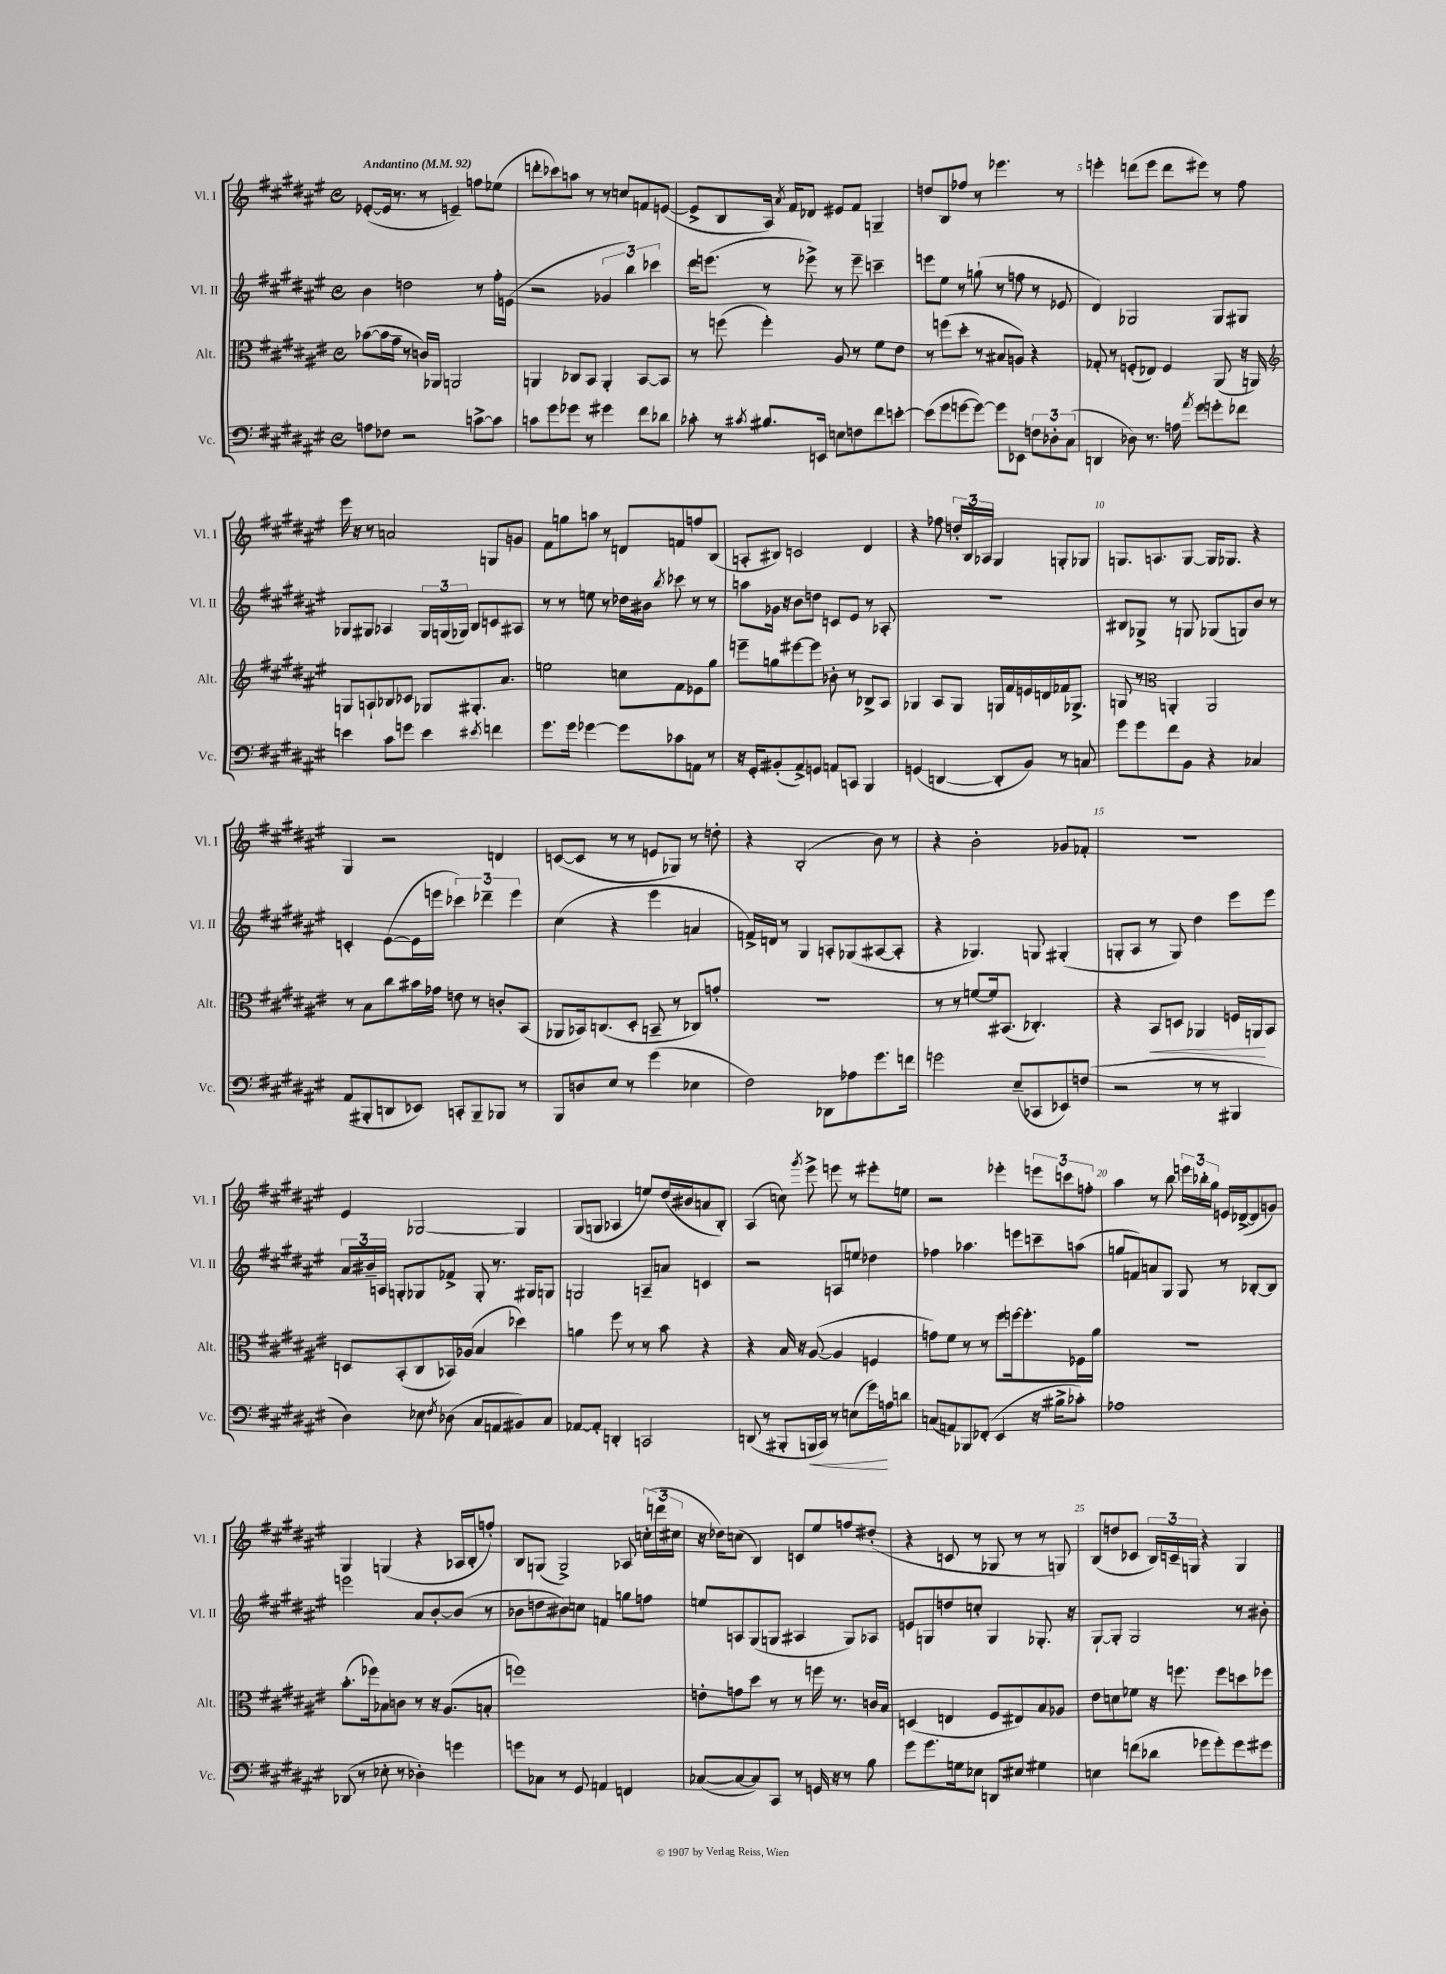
<<
\new StaffGroup <<
\new Staff = "s0" \with { instrumentName = "Vl. I" shortInstrumentName = "Vl. I" } {
    \clef treble \key fis \major \defaultTimeSignature \time 4/4 \tempo "Andantino" 4 = 92
    \autoBeamOff ees'8[~-.( ees'16] r8. r8 e'4--) f''8[ ees''8]( |
    d'''8[-. ces'''8) a''8] r8 r8 c''8[ f'8 e'8]~( |
    e'8[-> b8 ais16]) \acciaccatura { ais'8 } fis'16[ des'8] eis'8[ fis'8] g4-- |
    d''8[ b8 fes''8] r8 ees'''4. r8 |
    e'''4-. d'''8[( e'''8] d'''8[ eis'''8]) r8 fis''8 |
    eis'''16 r16 r8 a'2 g8[ g'8] |
    fis'8[ g''8 a''8] r8 d'8[ f'8 f''8 b8]( |
    a8[-. bis8]) c'2 dis'4 |
    r4 fes''8 \tuplet 3/2 { d''16[-. b16 aes16] } gis4 g8[-. ges8] |
    g8.[ a8. g8]~ g16[ ges8.] r4 |
    gis4 r2 d'4 |
    c'8[~( c'8] r8 r8 e'8[ ges8]) r8 d''8-. |
    r4 b2-.( b'8) r8 |
    r4 b'2-. ges'8[ fes'8]-. |
    R1 |
    eis'4 ges2~ ges4 |
    gis8[( g8] aes4 e''8[) dis''16( bis'16 a'8 b8]-.) |
    ais4( c''8) \acciaccatura { gis'''8 } eis'''8-> e'''8 r8 eis'''8[-. e''8] |
    r2 ees'''4-. \tuplet 3/2 { e'''8[ c'''8 f''8]-. } |
    ais''4 r8 b''8 \tuplet 3/2 { e'''16[ bes''16-. gis''16] } e'16[ des'16~->( des'8 g'8]) |
    gis4 g4( r4 aes16[ b16-. f''8]-.) |
    b8[ g8]( g2->) aes8 \tuplet 3/2 { c''16[-.( d'''16 cis''16] } |
    r16 des''16[) c''8]( b4) c'8[ eis''8 f''8 dis''8]-.( |
    r4 c'8 r8 ges8 r8 r8 g8) |
    b8[( d''8 ces'8] \tuplet 3/2 { b16[) c'16-- g16] } r4 g4 \bar "|." |
}
\new Staff = "s1" \with { instrumentName = "Vl. II" shortInstrumentName = "Vl. II" } {
    \clef treble \key fis \major \defaultTimeSignature \time 4/4
    \autoBeamOff b'4 d''2 r8 fis''16[-. e'16]( |
    r2 \tuplet 3/2 { ges'4 b''4) ces'''4 } |
    dis'''16[ e'''8.]( r8 ees'''8->) r8 ees'''8-- c'''4-- |
    e'''8[ eis''8] r8 g''8-!( r8 f''8 r8 ees'8 |
    dis'4) ges2 ges8[ gis8] |
    ges8[ gis8] aes4 \tuplet 3/2 { gis16[ g16( ges16]) } b8[ c'8 ais8] |
    r8 r8 e''8 r8 des''16[ bis'16] \acciaccatura { b''8 } ces'''8 r8 r8 |
    a''8[ ges'16] r16 b'8[ d''8] c'8[ eis'8] r8 aes8-. |
    R1 |
    bis8[ ges8]-> r8 g8 ges8[( g8) b'8] r8 |
    c'4-. eis'8[~( eis'16 e'''16] \tuplet 3/2 { ces'''4) des'''4-- e'''4 } |
    cis''4( r4 eis'''4 a'4 |
    f'16[->) d'16] r8 gis4 a8[-. ges8( ais8~ ais8]-. |
    r4 ges4.) g8 gis4-.( |
    g8[-. ais8] r8 g8) dis''4 eis'''8[ eis'''8] |
    \tuplet 3/2 { ais'16[ bis'16-- a16] } g8[-. ges8 fes'8]-> ges8-. r8. gis16[ g8] |
    g2 a8[-- a'8] c'4 |
    r2 a8[ e''8] des''4 |
    fes''4 aes''4. e'''8[ c'''8-- a''8]( |
    g''8[ f'8) a'8 gis8] gis8 r8 bes8[~-. bes8] |
    e'''2 ais'8[ b'8~-. b'8]( r8 |
    bes'8[ d''8 bis'8) c''8] f'4 g''8[ f''8] |
    e''8[ a8 gis8( g8] ais4 g8[) aes8] |
    e'8[ g8 d''8 c''8]-. g4 ges8.-. r16 |
    gis8[~-! gis8]-. gis2 r8 bis'8-. \bar "|." |
}
\new Staff = "s2" \with { instrumentName = "Alt." shortInstrumentName = "Alt." } {
    \clef alto \key fis \major \defaultTimeSignature \time 4/4
    \autoBeamOff bes'8[~( bes'16 gis'16]-- r8 c'16[) aes,16] a,2 |
    a,4 ces8[ b,8] a,4-. b,8[~ b,8] |
    r8 f''8( f''4-.) ais8 r8 fis'8[ eis'8] |
    r8 f''8[( dis''8]-. r8 bis8[ a8]) r4 |
    ges8-. r8 f8[-.( ees8]) f4 ais,8( r16 a,16) |
    \clef treble g8[ a8-! bes8 ces'8] ges8[ gis8.-. ais'8.] |
    e''2 c''8[ fis'8 ees'8 gis''8] |
    e'''8[-- g''8 eis'''8~ eis'''8] bes'8-. r8 bes8[-> ais8] |
    ges4 ais8[ ges8] g16[ fis'16 e'16 d'16 fes'16 ges8.]-> |
    g8 r8 \clef alto a,4-. a,2 |
    r8 b8[ cis''8 bis'16 ges'16] e'8 r8 c'8[-. b,8]( |
    aes,8[ bes,16) c8.( dis8]-. b,8-- r8 ces8[) g'8]-. |
    R1 |
    r8 r8 f'8[~ f'16 bis,8.]( ces4.-.) |
    r4 b,8[\< d8] aes,4 f16[ a,16\! b,8] |
    d8[ b,8-.( cis8 bes,16) aes16]( b4 des''4) |
    a'4 fis''8 r8 r8 b'8 r4 |
    r4 b16 r16 ais8~( ais4 f4 |
    g'8[) fis'8] r8 r8 fis''8[ f''16~ f''8.-. fes16 ais'16] |
    R1 |
    b'8.[-.( fes''16) bes8 c'8] r8 r16 ais8.[( b8]-. |
    f''1) |
    e'8[-. g'8 dis''8] r8 r8 f''16 r8. c'16[ b16] |
    d4( e4 fis8[ eis8) b8 aes8] |
    eis'8[ d'8 fes'8] r16 f''8. f''8[ d''8 fes''8] \bar "|." |
}
\new Staff = "s3" \with { instrumentName = "Vc." shortInstrumentName = "Vc." } {
    \clef bass \key fis \major \defaultTimeSignature \time 4/4
    \autoBeamOff a8[ fes8] r2 c'8[~-> c'8] |
    c'8[ gis'8 ges'8] r8 gis'4 fis'8[ des'8] |
    ces'8-. r8 \acciaccatura { cis'8 } bis8.[ e,16] e8[ f8 fis'8 e'8]~-. |
    e'8[( gis'8 g'8~ g'8]~) g'8[ ees,8] \tuplet 3/2 { f8[ des8-. cis8]( } |
    d,4 des8) r8. a16 \acciaccatura { ais'8 } gis'8[ g'8-. fes'8] |
    e'4 cis'8[ g'8] e'4 \acciaccatura { eis'8 } f'4 |
    gis'8.[ gis'16] ges'4~ ges'8[ ces'8 a,8] r8 |
    r16 gis,16[-. bis,8-.( ais,8->) g,8] a,8[ c,8] b,,4 |
    g,4( d,4~ d,8[-. b,8]) r8 c8 |
    gis'8[ gis'8 fis'8 b,8] r4 ces4 |
    ais,8[( bis,,8-. d,8 ees,8]) c,8[-. bis,,8-- bes,,8] r8 |
    b,,8[ d8 eis8] r8 gis'4( ees4 |
    fis2) des,8[ aes8 gis'8. f'16] |
    g'2 eis8[--( ces,8 ees,8) f8]( |
    r2 r8 r8 bis,,4 |
    dis4) ees8 \acciaccatura { fis8 } des8( cis8[ a,8 bis,8) cis8] |
    aes,8[~ aes,8]-. d,4-. c,2 |
    d,8( r8 bis,,8[-. b,,16\< cis,16]) r8 e8[( gis'16\!) a16 d'8] |
    c8[( a,8) bes,,8 fes,8]-.( eis,4 r16 bis16[-> ces'8]-.) |
    aes1 |
    des,8( r8 ees8-. r8 des4-.) g'4 |
    g'8[ ces8] r8 gis,8 a,4 f,4 |
    ces8[~( ces8~ ces8) cis,8] r8 g,16 r16 r8 b8 |
    gis'8[ gis'8. g16 ees8] d,8[ eis8] gis4 |
    e4 f'8[( des'8] ges'8[ ges'8-.) ges'8 gis'8] \bar "|." |
}
>>
>>
\layout { \context { \Score \override BarNumber.break-visibility = ##(#f #t #t) barNumberVisibility = #(every-nth-bar-number-visible 5) } }
